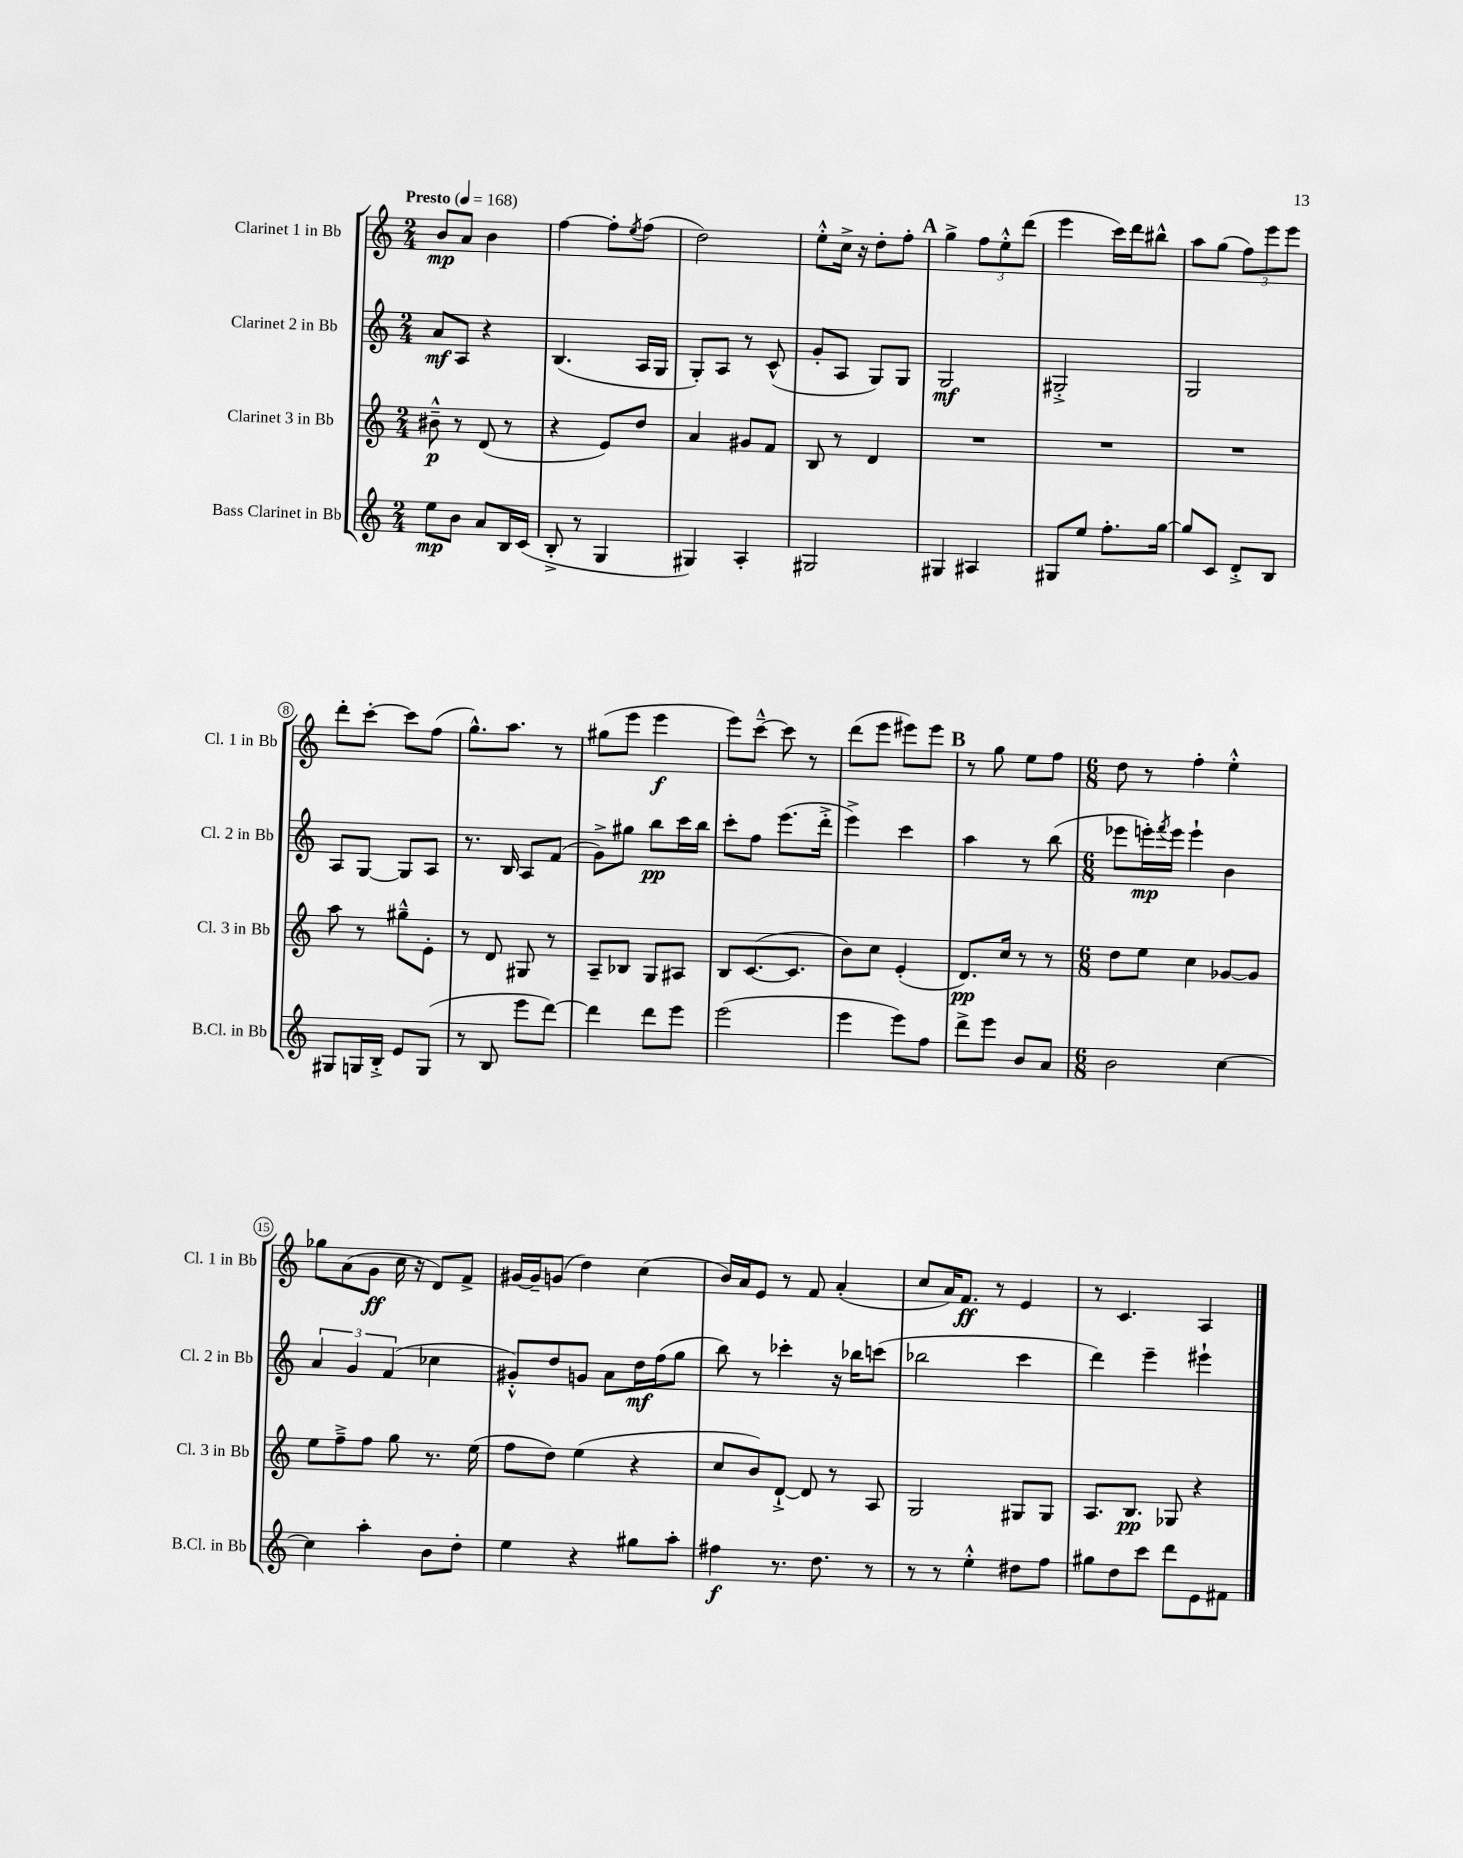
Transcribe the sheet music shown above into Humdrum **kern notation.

**kern	**kern	**kern	**kern
*staff4	*staff3	*staff2	*staff1
*clefG2	*clefG2	*clefG2	*clefG2
*k[]	*k[]	*k[]	*k[]
*M2/4	*M2/4	*M2/4	*M2/4
*MM168	*MM168	*MM168	*MM168
8ee	8b#~^^	8a	8b
8b	8r	8A	8a
8a	(8d	4r	4b
16B	8r	.	.
(16c	.	.	.
=	=	=	=
8B'^	4r	(4.B	[4ff
8r	.	.	.
4G	8e)	.	8ff']
.	.	.	8qee
.	8dd	16A	(8ff
.	.	16G	.
=	=	=	=
4G#)	4a	8G')	2dd)
.	.	8A	.
4A'	8g#	8r	.
.	8f	(8c^^	.
=	=	=	=
2G#	8B	8g'	8ee'^^
.	8r	8A	16cc^
.	.	.	16r
.	4d	8G)	8dd'
.	.	8G	8ff'
=	=	=	=
4G#	2r	2G	4gg^
4A#	.	.	12ff
.	.	.	12ee'^^
.	.	.	(12ddd
=	=	=	=
8G#	2r	2G#'^	4eee
8ee	.	.	.
8.ff'	.	.	16ccc)
.	.	.	16ddd
.	.	.	8bb#^^
[16gg	.	.	.
=	=	=	=
8gg]	2r	2G	8aa
8c	.	.	(8gg
8d'^	.	.	12ff)
.	.	.	12eee
8B	.	.	.
.	.	.	12eee
=	=	=	=
8G#	8aa	8A	8ddd'
16G	8r	[8G	[8ccc'
16B'^	.	.	.
8e	8gg#~^^	8G]	8ccc]
(8G	8e'	8A	(8ff
=	=	=	=
8r	8r	8.r	8.gg^^)
8B	8d	.	.
.	.	16B	8.aa
8eee	8G#	8A	.
[8ddd)	8r	(8f	8r
=	=	=	=
4ddd]	8A~	8g^)	(8gg#
.	8B-	8gg#	8eee
8ddd	8G	8bb	4eee
8eee	8A#	16ccc	.
.	.	16bb	.
=	=	=	=
(2eee	8B	8ccc'	8eee)
.	([8.c	8ff	[8ccc~^^
.	.	(8.eee	8ccc]
.	8.c]	.	.
.	.	.	8r
.	.	16ddd'^	.
=	=	=	=
4eee	8b)	4eee^)	(8ddd
.	8cc	.	8eee
8eee)	(4e'	4ccc	8eee#)
8ff	.	.	8eee#
=	=	=	=
8ddd^	8.d)	4aa	8r
8eee	.	.	8gg
.	16cc	.	.
8b	8r	8r	8ee
8a	8r	(8bb	8ff
=	=	=	=
*M6/8	*M6/8	*M6/8	*M6/8
2b	8dd	8eee-	8dd
.	8ee	16eee')	8r
.	.	8qfff	.
.	.	16eee	.
.	4cc	4eee`	4ff'
[4cc	[8g-	4b	4ee'^^
.	8g-]	.	.
=	=	=	=
4cc]	8ee	6a	8gg-
.	8ff~^	.	(8a
.	.	6g	.
4aa'	8ff	.	8g
.	.	(6f	.
.	8gg	.	16cc
.	.	.	16r
8b	8.r	4cc-	8d)
8dd'	.	.	8f^
.	(16ee	.	.
=	=	=	=
4ee	8ff	8g#'^^)	[16g#
.	.	.	16g#~]
.	8dd)	8dd	(8g
4r	(4ee	8g	4dd)
.	.	8a	.
8gg#	4r	16dd	(4cc
.	.	(16ff	.
8aa'	.	8gg	.
=	=	=	=
4ff#	8cc	8bb)	16b)
.	.	.	16a
.	8b)	8r	8e
8.r	[8d`^	4ccc-'	8r
.	8d]	.	8f
8.dd	.	.	.
.	8r	16r	(4a'
.	.	16bb-	.
8r	8A	(8ccc	.
=	=	=	=
8r	2G	2bb-	8cc
8r	.	.	16a)
.	.	.	8.f
4ee'^^	.	.	.
.	.	.	8r
8dd#	8G#	4ccc	4e
8ff	8G#	.	.
=	=	=	=
8gg#	8.A	4ddd)	8r
8dd	.	.	4.c
.	8.B	.	.
8ccc	.	4eee~	.
8ddd	8G-	.	.
8e	4r	4eee#`	4A
8f#	.	.	.
==	==	==	==
*-	*-	*-	*-
